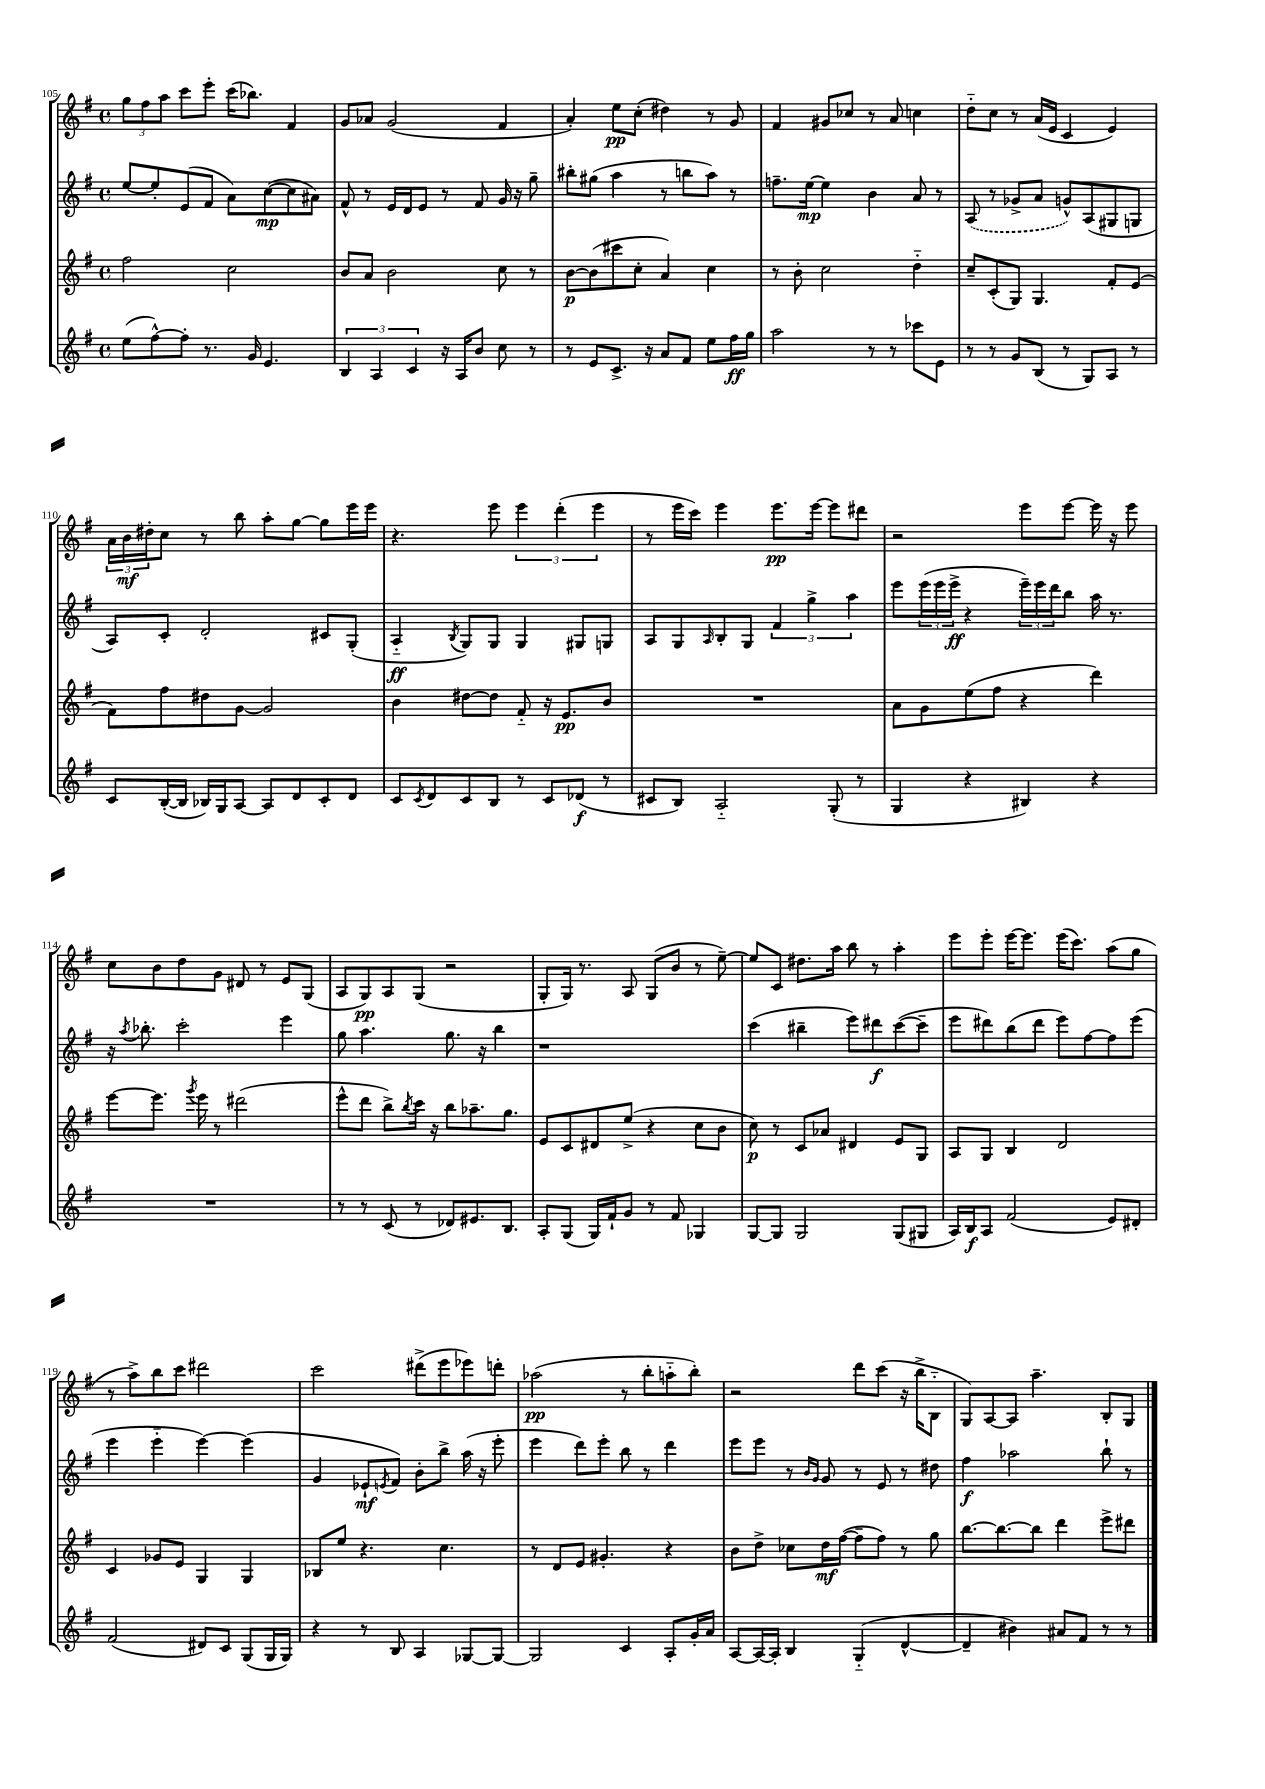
<<
\new StaffGroup <<
\new Staff = "s0" {
    \clef treble \key g \major \defaultTimeSignature \time 4/4
    \tuplet 3/2 { g''8 fis''8 a''8 } c'''8 e'''8-. c'''16( bes''8.) fis'4 |
    g'8 aes'8 g'2( fis'4 |
    a'4-.) e''8\pp c''8-.( dis''4) r8 g'8 |
    fis'4 gis'8 ces''8 r8 a'8 c''4 |
    d''8-_ c''8 r8 a'16( e'16 c'4 e'4) |
    \tuplet 3/2 { a'16 b'16\mf dis''16-. } c''8 r8 b''8 a''8-. g''8~ g''8 e'''16 e'''16 |
    r4. e'''8 \tuplet 3/2 { e'''4 d'''4-.( e'''4 } |
    r8 e'''16 c'''16) e'''4 e'''8.\pp e'''16~ e'''8 dis'''8 |
    r2 e'''8 e'''8~ e'''16 r16 e'''8 |
    c''8 b'8 d''8 g'8 dis'8 r8 e'8 g8( |
    a8 g8\pp) a8 g8( r2 |
    g8-. g16) r8. a8 g8( b'8 r8 e''8~--) |
    e''8 c'8 dis''8. a''16 b''8 r8 a''4-. |
    e'''8 e'''8-. e'''16~ e'''8. e'''16( c'''8.) a''8( g''8 |
    r8 a''8->) b''8 c'''8 dis'''2 |
    c'''2 dis'''8->( e'''8 ees'''8) d'''8-. |
    aes''2\pp( r8 b''8-. a''8-_ b''8-.) |
    r2 d'''8 c'''8( r16 b''16-> b8-_ |
    g8) a8~ a8 a''4.-- b8-. g8 \bar "|." |
}
\new Staff = "s1" {
    \clef treble \key g \major \defaultTimeSignature \time 4/4
    e''8~ e''8-. e'8( fis'8 a'8) c''8~\mp( c''8 ais'8) |
    fis'8-^ r8 e'16 d'16 e'8 r8 fis'8 g'16 r16 g''8-- |
    bis''8-. gis''8( a''4 r8 b''8 a''8) r8 |
    f''8.-- e''16~\mp e''4 b'4 a'8 r8 |
    \once \slurDashed a8( r8 ges'8-> a'8 g'8-^) a8( gis8 g8 |
    a8) c'8-. d'2-. cis'8 g8-.( |
    a4-_\ff \acciaccatura { b8 } g8) g8 g4 gis8 g8 |
    a8 g8 \grace { a16 } b8-. g8 \tuplet 3/2 { fis'4 g''4-> a''4 } |
    e'''8 \tuplet 3/2 { e'''16( e'''16 e'''16->\ff } r4 \tuplet 3/2 { e'''16--) e'''16 d'''16 } b''8 a''16 r8. |
    r16 \acciaccatura { a''8 } bes''8.-. c'''2-. e'''4 |
    g''8 a''4. g''8. r16 b''4 |
    r1 |
    c'''4( bis''4-- e'''8) dis'''8\f c'''8~( c'''8-- |
    e'''8 dis'''8) b''8( dis'''8 e'''8) fis''8~ fis''8 e'''8( |
    e'''4 e'''4-_ e'''4~) e'''4( |
    g'4 ees'8-!\mf \acciaccatura { e'8 } fis'8) b'8-. b''8-> a''16( r16 e'''8-. |
    e'''4 d'''8) e'''8-. b''8 r8 d'''4 |
    e'''8 e'''8 r8 \grace { b'16 g'16 } g'8 r8 e'8 r8 dis''8 |
    fis''4\f aes''2 b''8-! r8 \bar "|." |
}
\new Staff = "s2" {
    \clef treble \key g \major \defaultTimeSignature \time 4/4
    fis''2 c''2 |
    b'8 a'8 b'2 c''8 r8 |
    b'8~\p b'8( cis'''8 c''8-. a'4) c''4 |
    r8 b'8-. c''2 d''4-_ |
    c''8-- c'8-.( g8) g4. fis'8-. e'8( |
    fis'8) fis''8 dis''8 g'8~ g'2 |
    b'4 dis''8~ dis''8 fis'8-_ r16 e'8.\pp b'8 |
    R1 |
    a'8 g'8 e''8( fis''8 r4 d'''4) |
    e'''8~ e'''8. \acciaccatura { g'''8 } e'''16 r8 dis'''2( |
    e'''8-^ d'''8 b''8->) \acciaccatura { b''8 } c'''16 r16 b''8 aes''8.-- g''8. |
    e'8 c'8 dis'8 e''8->( r4 c''8 b'8 |
    c''8\p) r8 c'8 aes'8 dis'4 e'8 g8 |
    a8 g8 b4 d'2 |
    c'4 ges'8 e'8 g4 g4 |
    bes8 e''8 r4. c''4. |
    r8 d'8 e'8 gis'4.-. r4 |
    b'8 d''8-> ces''8 d''16\mf fis''16~( fis''8-- fis''8) r8 g''8 |
    b''8.~ b''8.~ b''8 d'''4 e'''8-> dis'''8 \bar "|." |
}
\new Staff = "s3" {
    \clef treble \key g \major \defaultTimeSignature \time 4/4
    e''8( fis''8~-^) fis''8-. r8. g'16 e'4. |
    \tuplet 3/2 { b4 a4 c'4 } r16 a16 b'8 c''8 r8 |
    r8 e'8 c'8.-> r16 a'8 fis'8 e''8 fis''16\ff g''16 |
    a''2 r8 r8 ces'''8 e'8 |
    r8 r8 g'8 b8( r8 g8) a8 r8 |
    c'8 b16~-.( b16 bes16) g16 a8~ a8 d'8 c'8-. d'8 |
    c'8 \acciaccatura { c'8 } d'8 c'8 b8 r8 c'8 des'8\f( r8 |
    cis'8 b8) a2-_ g8-.( r8 |
    g4 r4 bis4) r4 |
    R1 |
    r8 r8 c'8( r8 des'8) eis'8. b8. |
    a8-. g8( g16) fis'16-! g'8 r8 fis'8 ges4 |
    g8~ g8 g2 g8( gis8 |
    a16) b16\f a8 fis'2( e'8) dis'8-. |
    fis'2( dis'8) c'8 g8( g16 g16) |
    r4 r8 b8 a4 ges8~ ges8~ |
    ges2 c'4 a8-. g'16-. a'16 |
    a8~ a16~ a16-. b4 g4-_( d'4~-^ |
    d'4-- bis'4) ais'8 fis'8 r8 r8 \bar "|." |
}
>>
>>
\layout { \context { \Score currentBarNumber = #105 } }
